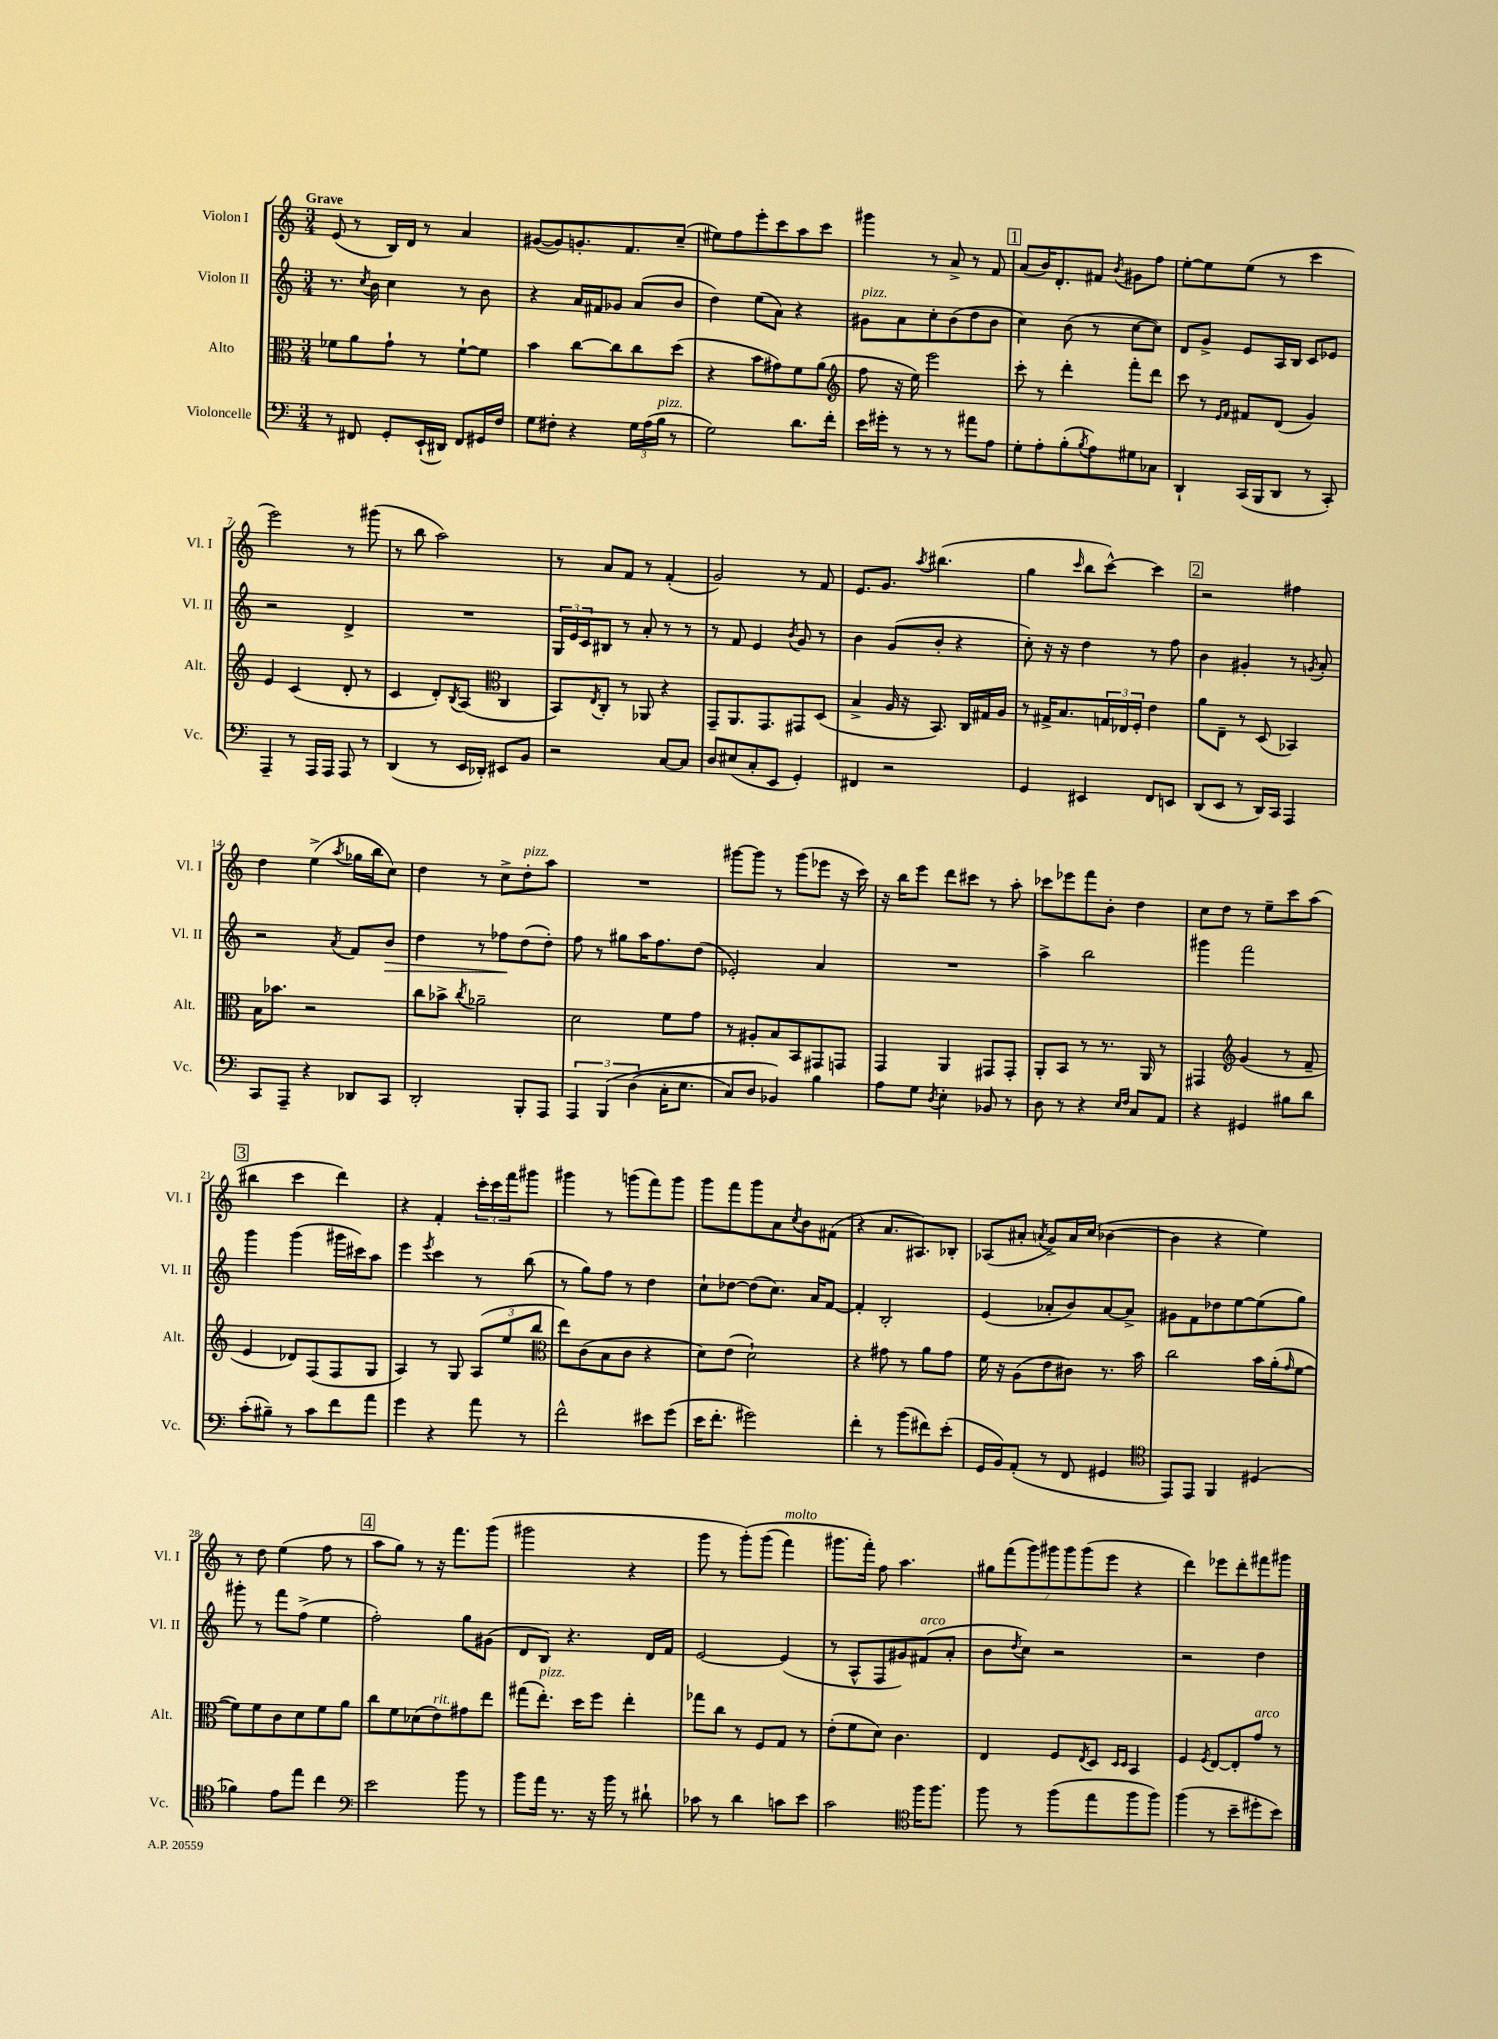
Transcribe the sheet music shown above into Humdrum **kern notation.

**kern	**kern	**kern	**kern
*staff4	*staff3	*staff2	*staff1
*clefF4	*clefC3	*clefG2	*clefG2
*k[]	*k[]	*k[]	*k[]
*M3/4	*M3/4	*M3/4	*M3/4
8r	8f-	8.r	(8e
8FF#	8a	.	8r
.	.	8qcc	.
.	.	16b	.
8GG'	8g`	4cc	16B)
.	.	.	16d
(16EE`	8r	.	8r
16DD#)	.	.	.
8FF#	[8f-`	8r	4a
16GG#	8f-]	8b	.
16F	.	.	.
=	=	=	=
8G	4b	4r	([8g#
8F#'	.	.	8g#])
4r	[8cc	16a	8.g'
.	.	16f#	.
.	8cc]	8g-	.
.	.	.	8.f
24G	8cc	(8a	.
(24A	.	.	.
24B	.	.	.
8r	(8dd	8b	(8cc~
=	=	=	=
2G)	4r	4dd)	8ee#)
.	.	.	8ff
.	8b	(8ee	8eee'
.	8g#)	8a)	8ccc
8.d	8f	4r	8aa
.	(8a	.	8ccc
16f'	.	.	.
=	=	=	=
*	*clefG2	*	*
16e	8ff	8g#	4ggg#
16g#'	.	.	.
8r	16r	8a	.
.	16ee)	.	.
8r	2eee	8cc'	8r
8r	.	(8b	8a^
8a#	.	8dd	8r
8A	.	8b	8f
=	=	=	=
8G'	8ccc'	4cc)	(8a
8A'	8r	.	16b)
.	.	.	8.d'
(8B'	4ddd'	(8b	.
8qB	.	.	.
8A)	.	8r	8f#
.	.	.	8qb
8G#	8fff'	[8cc	8g#
8C-	8ddd	8cc])	8ff
=	=	=	=
4DD`	8ccc	8d	[8ee'
.	8r	8g^	8ee]
.	16qqe	.	.
.	16qqf	.	.
(16CC	8f#	8e	(8ee
16BBB	.	.	.
8DD	(8d	16A	8r
.	.	16B	.
8r	4g)	8c	4ccc
8CC')	.	8e-	.
=	=	=	=
4AAA~	4e	2r	2eee)
8r	(4c	.	.
16AAA	.	.	.
16AAA	.	.	.
8AAA	8d'	4d^	8r
8r	8r	.	(8ggg#
=	=	=	=
(4DD	4c	2.r	8r
.	.	.	8bb
8r	8d')	.	2aa)
.	8qB	.	.
16EE	(8A	.	.
16DD-')	.	.	.
*	*clefC3	*	*
8EE#	4C	.	.
8BB	.	.	.
=	=	=	=
2r	8BB)	24G	8r
.	.	24e	.
.	.	24c	.
.	8qE	.	.
.	8C'	8B#	8a
.	8r	8r	8f
.	8AA-	8a'	8r
[8C	4r	8r	(4f'
8C]	.	8r	.
=	=	=	=
8D	8GG~	8r	2g)
(8E#	8.AA	8f	.
8C'	.	4e	.
.	8.GG	.	.
8EE	.	.	.
.	.	8qb	.
4GG')	8GG#	8g	8r
.	(8D	8r	8f
=	=	=	=
4FF#	4B^	4b	8.e
.	.	.	8.g
2r	16A	(8g	.
.	16r	.	.
.	.	.	8qaa
.	8.BB)	8b'	(4.bb#
.	.	4r	.
.	16C	.	.
.	16G#	.	.
.	16A	.	.
=	=	=	=
4GG	8r	8cc')	4gg
.	16G#^	16r	.
.	8.B	16r	.
.	.	.	16qqccc
4EE#	.	4dd	8bb
.	24G	.	[8ccc^^)
.	24E-	.	.
.	24F'	.	.
8FF	4e	8r	4ccc]
8EE	.	8ff	.
=	=	=	=
(8DD	8a	4b	2r
8EE	8E~	.	.
8r	8r	4g#'	.
16DD)	(8D	.	.
16CC	.	.	.
4AAA	4BB-)	8r	4ff#
.	.	8qg	.
.	.	8a'	.
=	=	=	=
8CC	16B	2r	4dd
.	8.b-	.	.
8AAA~	.	.	.
4r	2r	.	(4ee^
.	.	8qa	8qaa
8DD-	.	8f	16gg-
.	.	.	16bb
8CC	.	8b	8cc)
=	=	=	=
2DD'	8cc	4dd	4dd
.	8b-^	.	.
.	8qcc	.	.
.	2a-~	8r	8r
.	.	8ff-	8cc^
8BBB'	.	(8dd	8dd'
8AAA	.	8dd')	8aa
=	=	=	=
6AAA	2d	8ff	2.r
.	.	8r	.
&(6BBB	.	.	.
.	.	8gg#	.
(6D	.	.	.
.	.	16aa	.
.	.	8.ff	.
16C'	8f	.	.
8.E	.	.	.
.	8g	(8dd	.
=	=	=	=
8C)	8r	2e-')	[8ggg#
8D	8A#'	.	8ggg#]
4BB-&)	8B	.	8r
.	8BB	.	(8ggg#
4B	8GG#	4a	8eee-
.	8GG	.	16r
.	.	.	16ccc)
=	=	=	=
8A	4GG	2.r	16r
.	.	.	16bb
8G	.	.	8eee
8qD	.	.	.
4E'	4AA	.	8ddd
.	.	.	8ccc#
8BB-	8GG#	.	8r
8r	8GG#'	.	8aa'
=	=	=	=
8D	8AA'	4aa^	8ccc-
8r	8BB	.	8eee-
4r	8r	2bb	8fff
.	8.r	.	8b'
16qqE	.	.	.
16qqF	.	.	.
8C	.	.	4dd
.	16AA	.	.
8AA	8r	.	.
=	=	=	=
4r	4GG#	4ggg#	8cc
.	.	.	8dd
*	*clefG2	*	*
4GG#	(4g	2fff	8r
.	.	.	8ee~
8B#	8r	.	8ccc
8d	8f~	.	(8aa
=	=	=	=
(8c'	4e	4ggg	4bb#
8B#~)	.	.	.
8r	8d-)	(4ggg	4ccc
8c	(8F	.	.
8f	8F	16ggg#	4ddd)
.	.	16ccc#)	.
8a	8G	8aa	.
=	=	=	=
4g	4A)	4eee	4r
.	.	8qeee	.
4r	8r	4ccc	4f'
.	8G	.	.
8a	(12A	8r	24ccc'
.	.	.	24ccc
.	12ee	.	24fff
8r	.	(8bb	8ggg#
.	12bb	.	.
=	=	=	=
*	*clefC3	*	*
2f^^	8ee)	8r	4ggg#
.	(8c	8gg)	.
.	8B	8ff	8r
.	8c	8r	(8ggg
8e#	4r	4dd	8fff)
(8g	.	.	8ggg
=	=	=	=
16e	8d)	8cc`	8ggg
8.f'	.	.	.
.	(8e	[8dd-	8fff
2g#)	2d`)	(8dd-]	8ggg
.	.	8.cc)	8a
.	.	.	8qcc
.	.	.	8b
.	.	16a	.
.	.	[8f	(8f#
=	=	=	=
4f'	4r	4f']	4r
8r	8g#	2B'	8.a
(8b	8r	.	.
.	.	.	8.A#)
8f#)	8a	.	.
(8e'	8g#	.	8B-'
=	=	=	=
16GG	16f	(4e	(8A-
16BB)	16r	.	.
(8AA'	(8A	.	8a#'
.	.	.	8qa
8r	8e	8a-'	8g^)
8FF	8c#)	8b)	16a
.	.	.	(16cc
4GG#	8.r	[8a-	[4b-
.	.	8a-^]	.
.	16b	.	.
=	=	=	=
*clefC4	*	*	*
8EE)	2cc	8g#	4b-]
8EE	.	8f	.
4FF	.	8dd-	4r
.	.	[8ee	.
(4D#	16b	(8ee]	4ee)
.	(16a'	.	.
.	16qqg	.	.
.	[8f	8gg)	.
=	=	=	=
4f-)	8f])	8ggg#'	8r
.	8f	8r	8dd
8e	8c	8fff	(4ee
8ee	8d	(8ff^	.
4cc	8f	4ee	8ff
.	8a	.	8r
=	=	=	=
*clefF4	*	*	*
2e	8cc	2ff')	8aa
.	8f	.	8gg)
.	(8d-	.	8r
.	8e)	.	16r
.	.	.	8.fff
8b	8g#	8gg	.
8r	8ee	(8g#	(8ggg
=	=	=	=
8b	(8gg#	8d	2ggg#
16a	8.ee')	8B)	.
8.r	.	.	.
.	.	4.r	.
.	16dd	.	.
16r	8ff	.	.
16b	.	.	.
8r	4ee'	.	4r
8d#`	.	16d	.
.	.	16f	.
=	=	=	=
8c-	8gg-	[2e	8ggg
8r	8cc	.	8r
4d	8r	.	&(8ggg')
.	8F	.	(8ggg
8c	8G	(4e]	4fff)
8e	8r	.	.
=	=	=	=
2c	(8e'	8r	8.ggg#
.	8f	8A^^	.
.	.	.	16fff'&)
.	8d)	8F	8ff
.	4.c	8g#)	4.aa
*clefC4	*	*	*
16ff	.	(8f#	.
8.ff	.	.	.
.	.	8a'	.
=	=	=	=
8ff	4E	8b	14gg#
.	.	.	(14fff
.	.	8qdd	.
8r	.	8cc)	.
.	.	.	14ggg)
.	.	.	14ggg#
(8ff	8F	2r	.
.	.	.	14ggg#
.	.	.	(14ggg#
.	8qE	.	.
8ee	8D	.	.
.	.	.	14eee
.	16qqD	.	.
.	16qqD	.	.
8ff	4BB	.	4r
8ff)	.	.	.
=	=	=	=
(4ff	4F	2r	4ddd)
.	8qF	.	.
8r	[8E	.	8eee-
8b~	8E']	.	8ddd'
8dd#'	8g	4dd	8fff#
8b)	8r	.	8ggg#
==	==	==	==
*-	*-	*-	*-
